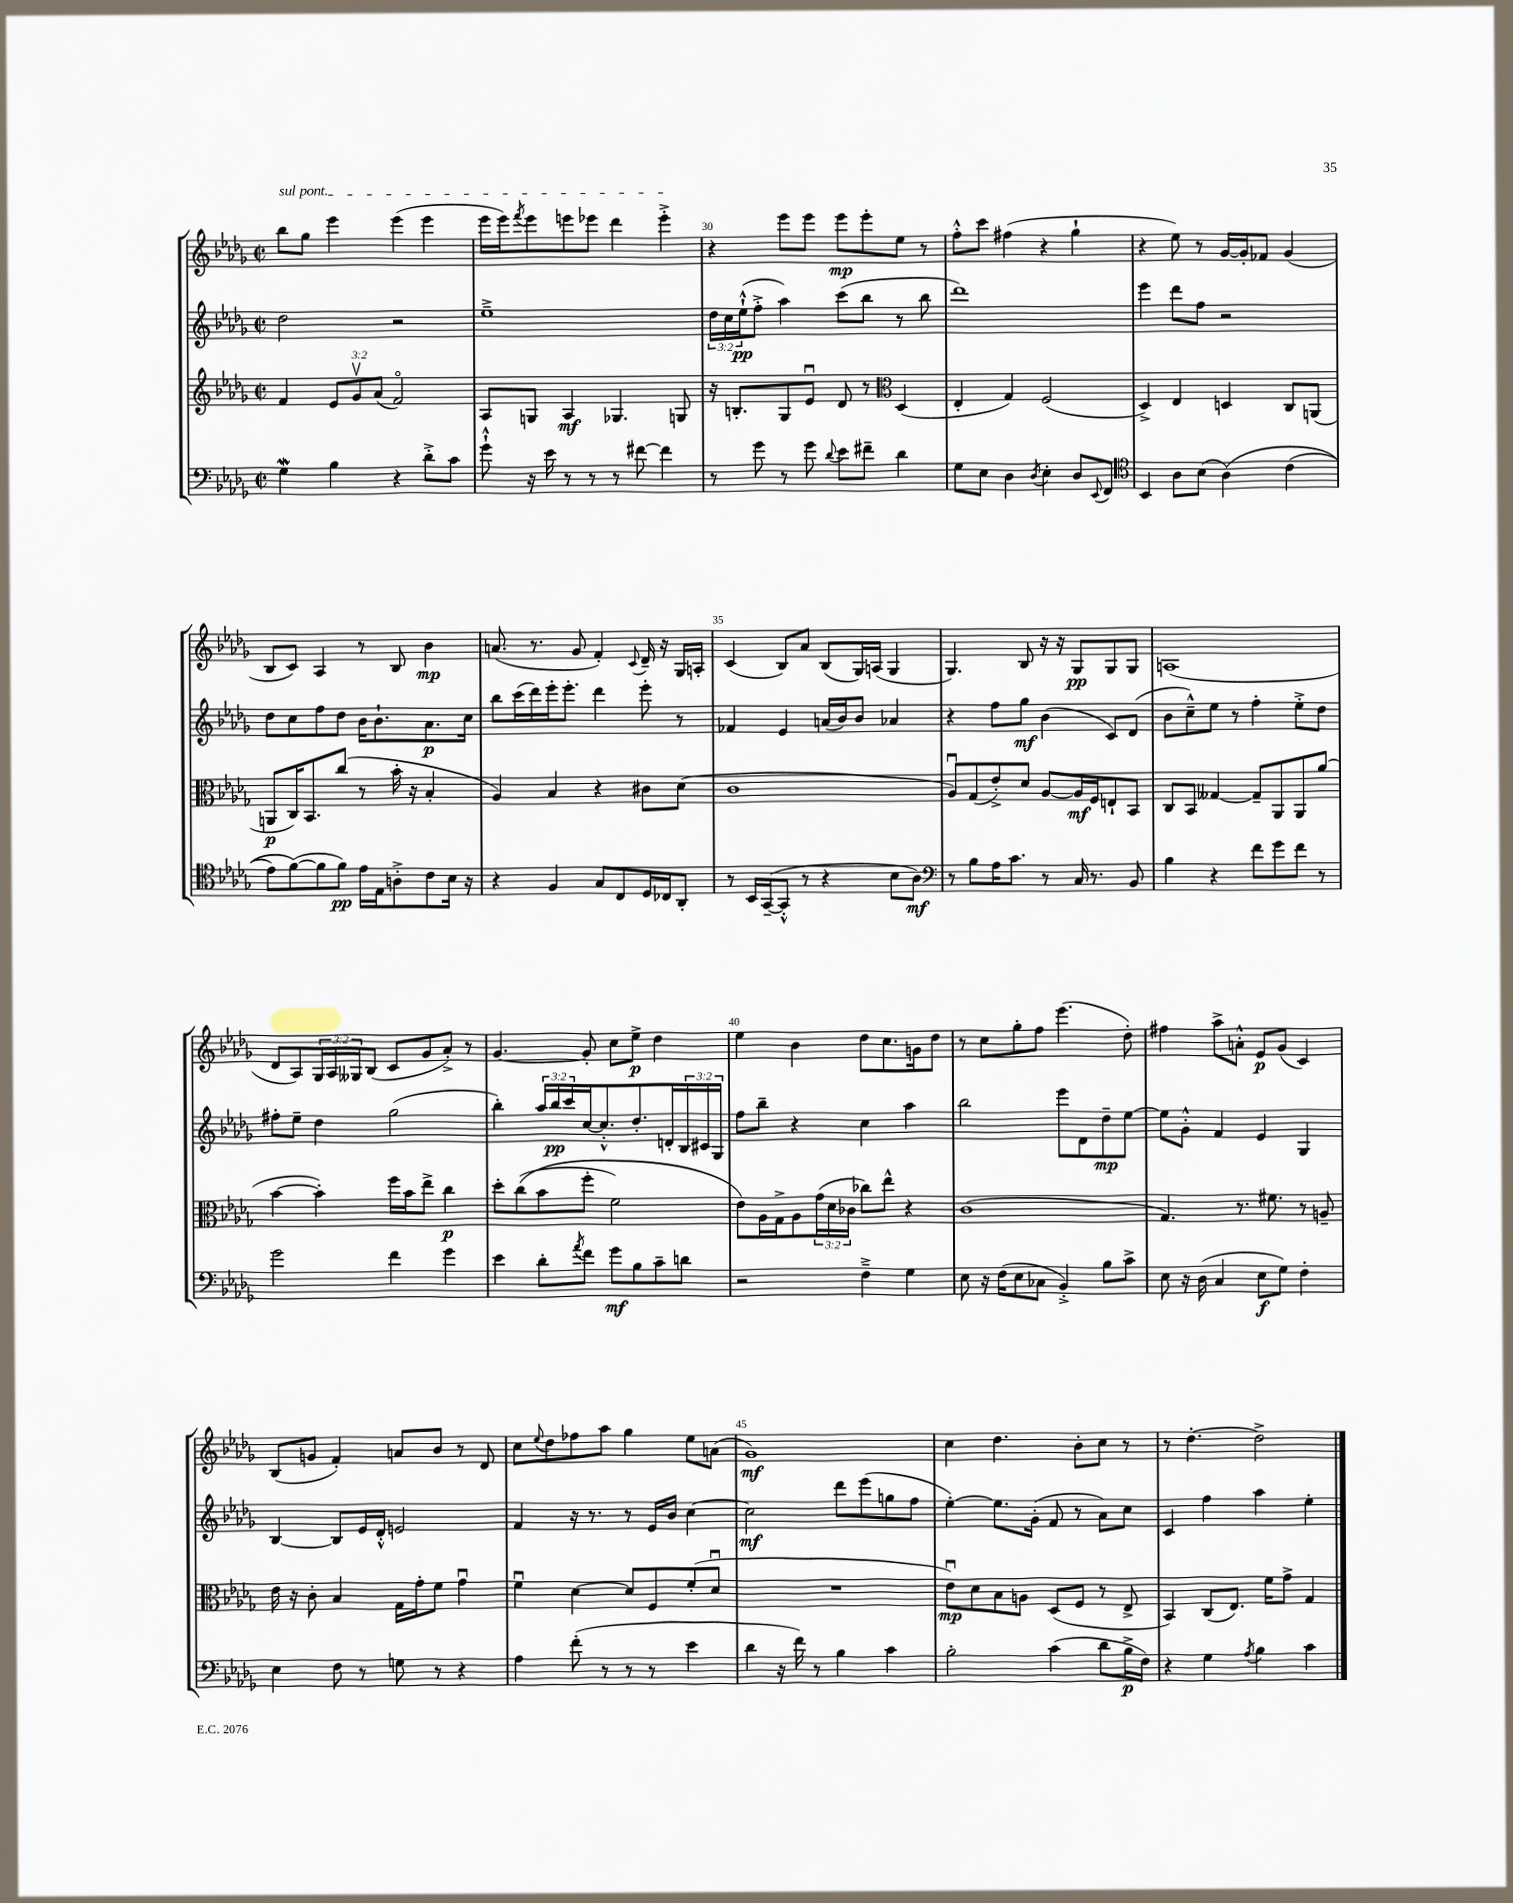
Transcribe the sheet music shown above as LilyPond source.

<<
\new StaffGroup <<
\new Staff = "s0" {
    \clef treble \key des \major \defaultTimeSignature \time 2/2 \override Staff.TupletNumber.text = #tuplet-number::calc-fraction-text
    \once \override TextSpanner.bound-details.left.text = \markup { \italic "sul pont." } bes''8\startTextSpan ges''8 ees'''4 ees'''4( ees'''4 |
    ees'''16 ees'''16) \acciaccatura { f'''8 } ees'''8 e'''8 ees'''8 des'''4 ees'''4-.->\stopTextSpan |
    r4 ees'''8 ees'''8 ees'''8\mp ees'''8-. ees''8 r8 |
    f''8-.-^ c'''8 fis''4( r4 ges''4-! |
    r4 ees''8) r8 ges'16~ ges'16-. fes'8 ges'4( |
    bes8 c'8) aes4 r8 bes8 bes'4\mp |
    a'8.( r8. ges'8 f'4-.) \appoggiatura { c'8 } des'16-- r16 ges16 a16-. |
    c'4( bes8) aes'8 bes8( ges16) a16( ges4 |
    ges4.) bes8 r16 r16 ges8\pp ges8 ges8 |
    a1( |
    des'8 aes8) \tuplet 3/2 { ges16 aes16 geses16 } bes8( c'8 ges'8 aes'8-.->) r8 |
    ges'4.~ ges'8-. c''8 ees''8->\p des''4 |
    ees''4 bes'4 des''8 c''8. g'16 des''8 |
    r8 c''8 ges''8-. f''8 ees'''4.( des''8-.) |
    fis''4 aes''8-> a'8-.-^ ees'8\p ges'8( c'4) |
    bes8( g'8 f'4-.) a'8 bes'8 r8 des'8 |
    c''8 \appoggiatura { ees''8 } des''8 fes''8 aes''8 ges''4 ees''8 a'8( |
    ges'1\mf) |
    c''4 des''4. bes'8-. c''8 r8 |
    r8 des''4.~-. des''2-> \bar "|." |
}
\new Staff = "s1" {
    \clef treble \key des \major \defaultTimeSignature \time 2/2 \override Staff.TupletNumber.text = #tuplet-number::calc-fraction-text
    des''2 r2 |
    ees''1---> |
    \tuplet 3/2 { des''16 c''16 ees''16-!-^\pp( } f''8-.-> aes''4) c'''8( bes''8 r8 bes''8 |
    des'''1) |
    ees'''4 des'''8 f''8 r2 |
    des''8 c''8 f''8 des''8 bes'16 bes'8.-! aes'8.\p c''16 |
    bes''8 c'''16( des'''16) ees'''16-. ees'''8.-. des'''4 ees'''8-. r8 |
    fes'4 ees'4 a'16( bes'16) bes'8 aes'4 |
    r4 f''8 ges''8\mf bes'4( c'8) des'8( |
    bes'8 c''8---^) ees''8 r8 f''4-. ees''8-.-> des''8 |
    fis''8-. ees''8-- des''4 ges''2( |
    bes''4-.) \tuplet 3/2 { aes''16 bes''16\pp c'''16 } c''16~ c''8.-.-^ des''8.-. d'16-. \tuplet 3/2 { bes16 cis'16 ges16 } |
    f''8 bes''8-- r4 c''4 aes''4 |
    bes''2 ees'''8 des'8 des''8--\mp ees''8~ |
    ees''8 ges'8-.-^ f'4 ees'4 ges4 |
    bes4~ bes8 ees'16 des'16-.-^ e'2 |
    f'4 r16 r8. r8 ees'16 bes'16 c''4~ |
    c''2\mf des'''8 ees'''8( g''8 f''8 |
    ees''4~-.) ees''8. ges'16-.( f'8 r8 aes'8) c''8 |
    c'4 f''4 aes''4 ees''4-. \bar "|." |
}
\new Staff = "s2" {
    \clef treble \key des \major \defaultTimeSignature \time 2/2 \override Staff.TupletNumber.text = #tuplet-number::calc-fraction-text
    f'4 \tuplet 3/2 { ees'8 ges'8\upbow aes'8( } f'2\flageolet) |
    aes8 g8 aes4\mf ges4. g8 |
    r16 b8.-. ges8 ees'8\downbow des'8 r8 \clef alto des4( |
    ees4-. ges4) f2( |
    des4->) ees4 d4 c8 a,8( |
    a,8\p c16) bes,8. c''8( r8 bes'16-. r16 bes4-. |
    aes4) bes4 r4 cis'8 des'8( |
    c'1 |
    aes8\downbow) ges8( ees'8-.->) des'8 aes8~ aes16\mf f16 e8-! bes,8 |
    c8 bes,8 geses4~ geses8-- aes,8 aes,8 aes'8( |
    bes'4~ bes'4-.) f''16 bes'16 ees''8-> c''4\p |
    des''8-. c''8(\( bes'8 f''8-. f'2) |
    ees'8\) aes16 ges16-> aes8 \tuplet 3/2 { ges'16( des'16 ces'16 } ces''8) ees''8-^ r4 |
    c'1( |
    ges4.) r8. fis'8. r8 a8-- |
    ees'16 r16 c'8-. bes4 ges16 ges'16-. f'8 ges'4\downbow |
    f'4\downbow des'4~ des'8 f8 f'8-.( des'8\downbow |
    R1 |
    ees'8\downbow\mp) des'8 bes8 a8 des8( f8 r8 ees8-> |
    bes,4) c8( ees8.) f'16 ges'8-> ges4 \bar "|." |
}
\new Staff = "s3" {
    \clef bass \key des \major \defaultTimeSignature \time 2/2
    ges4\mordent bes4 r4 des'8-.-> c'8 |
    ges'8-!-^ r16 ees'16 r8 r8 r8 fis'8~ fis'4 |
    r8 ges'8 r8 ges'8 \appoggiatura { des'8 } ees'8 fis'8-- des'4 |
    ges8 ees8 des4 \acciaccatura { des8 } ees4-. des8 \appoggiatura { ees,8 } f,8 |
    \clef tenor bes,4 aes8 bes8( aes4)\( c'4( |
    ees'8) f'8~(\) f'8 f'8\pp) ees'16 ees16 a8-.-> c'8 bes16 r16 |
    r4 f4 ges8 c8 des16 ces16 aes,8-. |
    r8 bes,16 ges,16~--( ges,8-.-^ r8 r4 bes8 aes8\mf) |
    \clef bass r8 bes8 aes16 c'8. r8 c16 r8. bes,8 |
    bes4 r4 f'8 ges'8 f'8 r8 |
    ges'2 f'4 ges'4 |
    ees'4 des'8-. \acciaccatura { aes'8 } f'8 ges'8\mf bes8 c'8-- d'8 |
    r2 f4---> ges4 |
    ees8 r16 f16( ees8 ces8 bes,4-.->) bes8 c'8-> |
    ees8 r16 des16( c4 ees8\f ges8) f4-. |
    ees4 f8 r8 g8 r8 r4 |
    aes4 f'8-.( r8 r8 r8 ees'4 |
    des'4 r16 f'16) r8 bes4 c'4 |
    bes2-. c'4( des'8 bes16->\p f16) |
    r4 ges4 \acciaccatura { aes8 } bes4 c'4 \bar "|." |
}
>>
>>
\layout { \context { \Score currentBarNumber = #28 \override BarNumber.break-visibility = ##(#f #t #t) barNumberVisibility = #(every-nth-bar-number-visible 5) } }
